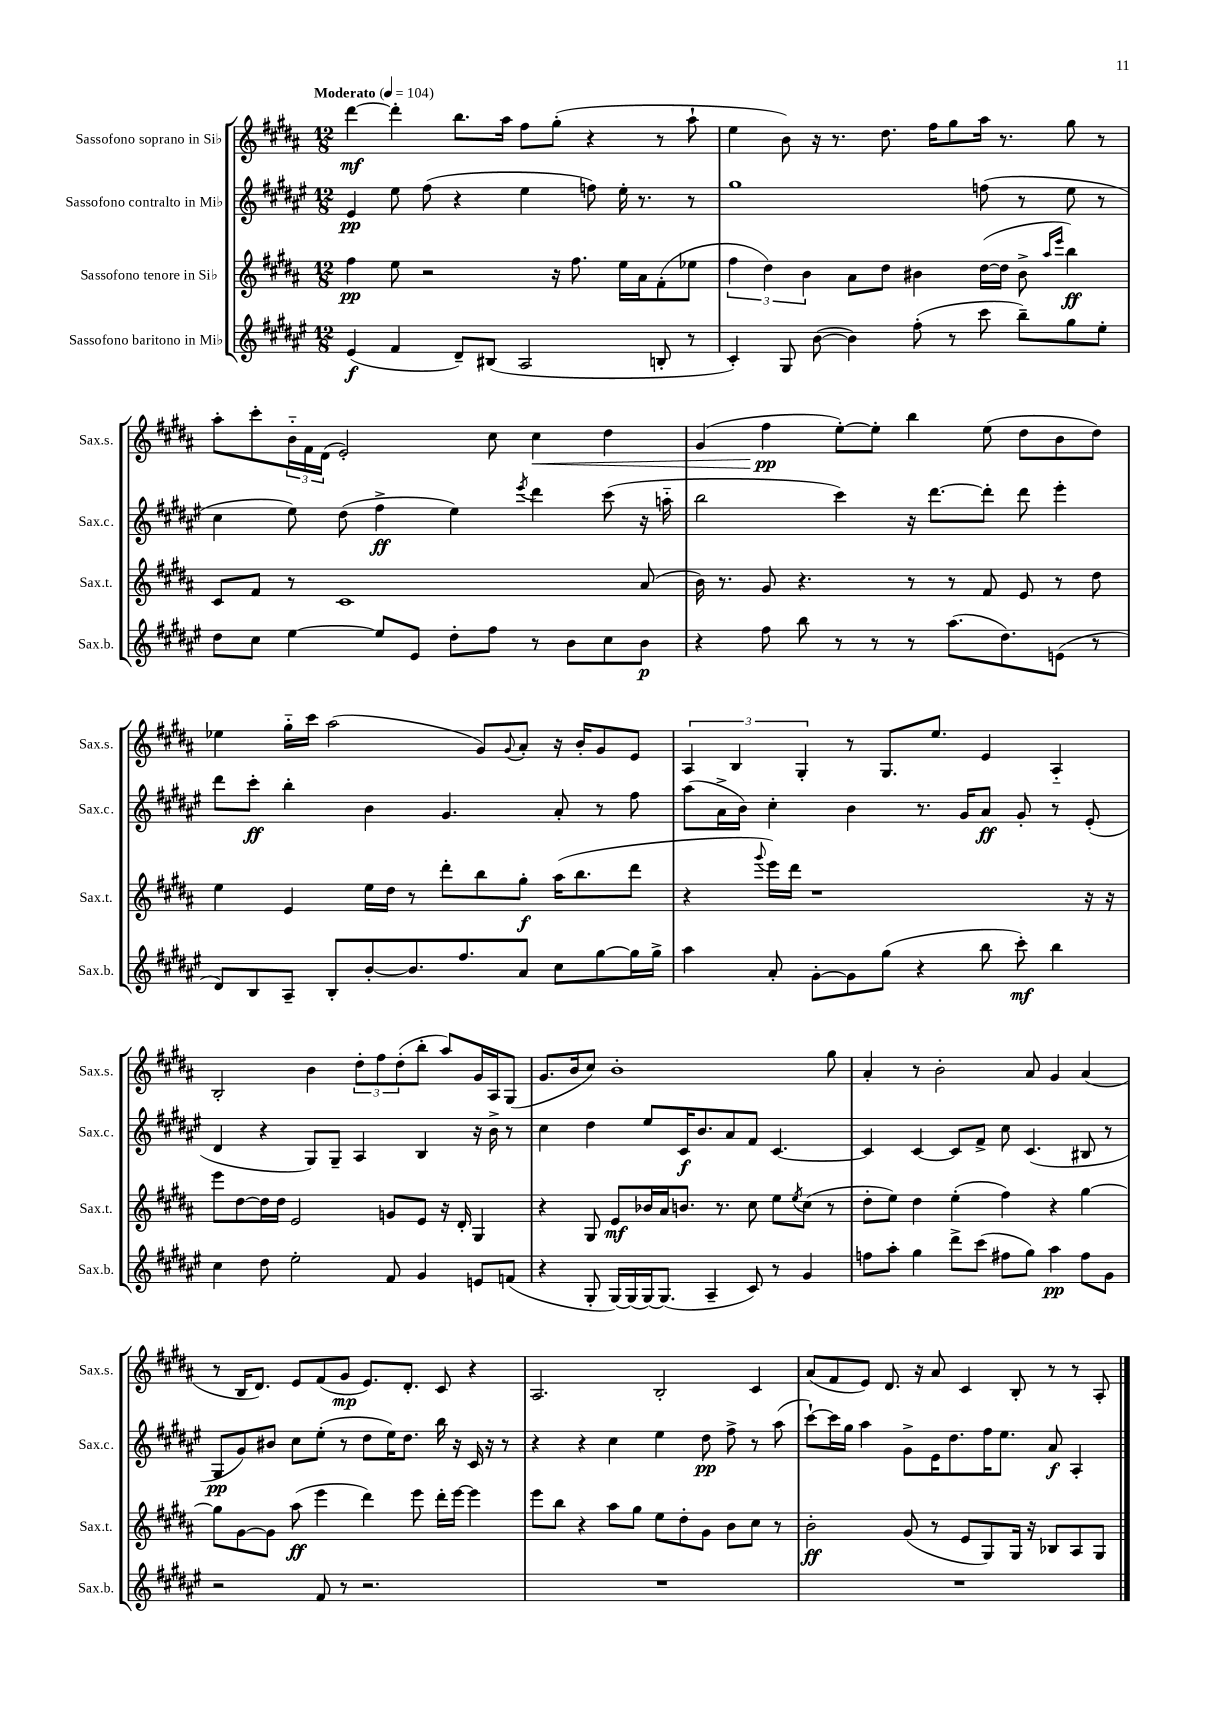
<<
\new StaffGroup <<
\new Staff = "s0" \with { instrumentName = "Sassofono soprano in Sib" shortInstrumentName = "Sax.s." } {
    \clef treble \key b \major \numericTimeSignature \time 12/8 \tempo "Moderato" 4 = 104
    dis'''4~\mf dis'''4-. b''8. ais''16 fis''8 gis''8-.( r4 r8 ais''8-! |
    e''4 b'8) r16 r8. dis''8. fis''16 gis''8 ais''16 r8. gis''8 r8 |
    ais''8-. cis'''8-. \tuplet 3/2 { b'16-_ fis'16 dis'16( } e'2-.) cis''8 cis''4\< dis''4 |
    gis'4( fis''4\pp\! e''8~-.) e''8-. b''4 e''8( dis''8 b'8 dis''8) |
    ees''4 gis''16-_ cis'''16 ais''2( gis'8) \appoggiatura { gis'8 } ais'8-. r16 b'16-. gis'8 e'8 |
    \tuplet 3/2 { ais4 b4 gis4-. } r8 gis8. e''8. e'4 ais4-_ |
    b2-. b'4 \tuplet 3/2 { dis''8-. fis''8 dis''8-.( } b''8-. ais''8) gis'16 ais16 gis8( |
    gis'8. b'16 cis''8) b'1-. gis''8 |
    ais'4-. r8 b'2-. ais'8 gis'4 ais'4( |
    r8 b16 dis'8.) e'8 fis'8( gis'8\mp e'8.) dis'8.-. cis'8 r4 |
    ais2. b2-. cis'4 |
    ais'8( fis'8 e'8) dis'8. r16 ais'8 cis'4 b8-. r8 r8 ais8-. \bar "|." |
}
\new Staff = "s1" \with { instrumentName = "Sassofono contralto in Mib" shortInstrumentName = "Sax.c." } {
    \clef treble \key fis \major \numericTimeSignature \time 12/8
    eis'4\pp eis''8 fis''8( r4 eis''4 f''8) eis''16-. r8. r8 |
    gis''1 f''8( r8 eis''8 r8 |
    cis''4 eis''8) dis''8( fis''4->\ff eis''4) \acciaccatura { eis'''8 } dis'''4 cis'''8( r16 a''16-_ |
    b''2 cis'''4) r16 dis'''8.~ dis'''8-. dis'''8 eis'''4-. |
    dis'''8 cis'''8-.\ff b''4-. b'4 gis'4. ais'8-. r8 fis''8 |
    ais''8( ais'16-> b'16) cis''4-. b'4 r8. gis'16 ais'8\ff gis'8-. r8 eis'8-.( |
    dis'4 r4 gis8) gis8-- ais4 b4 r16 b'16-> r8 |
    cis''4 dis''4 eis''8 cis'16\f b'8. ais'8 fis'8 cis'4.~ |
    cis'4 cis'4~ cis'8 fis'8-> cis''8 cis'4.( bis8 r8 |
    gis8\pp gis'8) bis'8 cis''8 eis''8-.( r8 dis''8 eis''16) dis''8. b''16 r16 cis'16 r16 r8 |
    r4 r4 cis''4 eis''4 dis''8\pp fis''8-> r8 ais''8( |
    cis'''8~-!) cis'''16 gis''16 ais''4 gis'8-> eis'16 dis''8. fis''16 eis''8. ais'8\f ais4-. \bar "|." |
}
\new Staff = "s2" \with { instrumentName = "Sassofono tenore in Sib" shortInstrumentName = "Sax.t." } {
    \clef treble \key b \major \numericTimeSignature \time 12/8
    fis''4\pp e''8 r2 r16 fis''8. e''16 ais'16 fis'8-.( ees''8 |
    \tuplet 3/2 { fis''4 dis''4) b'4 } ais'8 dis''8 bis'4 dis''16~( dis''16 bis'8-> \grace { ais''16 e'''16 } b''4\ff) |
    cis'8 fis'8 r8 cis'1 ais'8( |
    b'16) r8. gis'8 r4. r8 r8 fis'8 e'8 r8 dis''8 |
    e''4 e'4 e''16 dis''16 r8 dis'''8-. b''8 gis''8-.\f ais''16( b''8. dis'''8 |
    r4 \appoggiatura { gis'''8 } e'''16) dis'''16 r1 r16 r16 |
    e'''8 dis''8~ dis''16 dis''16 e'2 g'8 e'8 r16 dis'16-. gis4 |
    r4 gis8 e'8\mf bes'16 ais'16 b'8. r8. cis''8 e''8 \acciaccatura { e''8 } cis''8( r8 |
    dis''8-. e''8) dis''4 e''4-.( fis''4) r4 gis''4~ |
    gis''8 gis'8~ gis'8 ais''8\ff( e'''4 dis'''4) e'''8 dis'''16-. e'''16~ e'''4 |
    e'''8 b''8 r4 ais''8 gis''8 e''8 dis''8-. gis'8 b'8 cis''8 r8 |
    b'2-.\ff gis'8( r8 e'8 gis8) gis16 r16 bes8 ais8 gis8 \bar "|." |
}
\new Staff = "s3" \with { instrumentName = "Sassofono baritono in Mib" shortInstrumentName = "Sax.b." } {
    \clef treble \key fis \major \numericTimeSignature \time 12/8
    eis'4\f( fis'4 dis'8--) bis8( ais2 b8-. r8 |
    cis'4-.) gis8 b'8~( b'4) fis''8-.( r8 cis'''8 b''8--) gis''8 eis''8-. |
    dis''8 cis''8 eis''4~ eis''8 eis'8 dis''8-. fis''8 r8 b'8 cis''8 b'8\p |
    r4 fis''8 b''8 r8 r8 r8 ais''8.( dis''8.) e'8( r8 |
    dis'8) b8 ais8-- b8-. b'8~-. b'8. fis''8. ais'8 cis''8 gis''8~ gis''16 gis''16-> |
    ais''4 ais'8-. gis'8~-. gis'8 gis''8( r4 b''8 cis'''8-.\mf) b''4 |
    cis''4 dis''8 eis''2-. fis'8 gis'4 e'8 f'8( |
    r4 gis8-. gis16~) gis16( gis16~) gis8.( ais4-- cis'8) r8 gis'4 |
    f''8 ais''8-. gis''4 dis'''8-> cis'''8( fis''8 gis''8) ais''4\pp fis''8 gis'8 |
    r2 fis'8 r8 r2. |
    R1. |
    R1. \bar "|." |
}
>>
>>
\layout { \context { \Score \remove "Bar_number_engraver" } }
